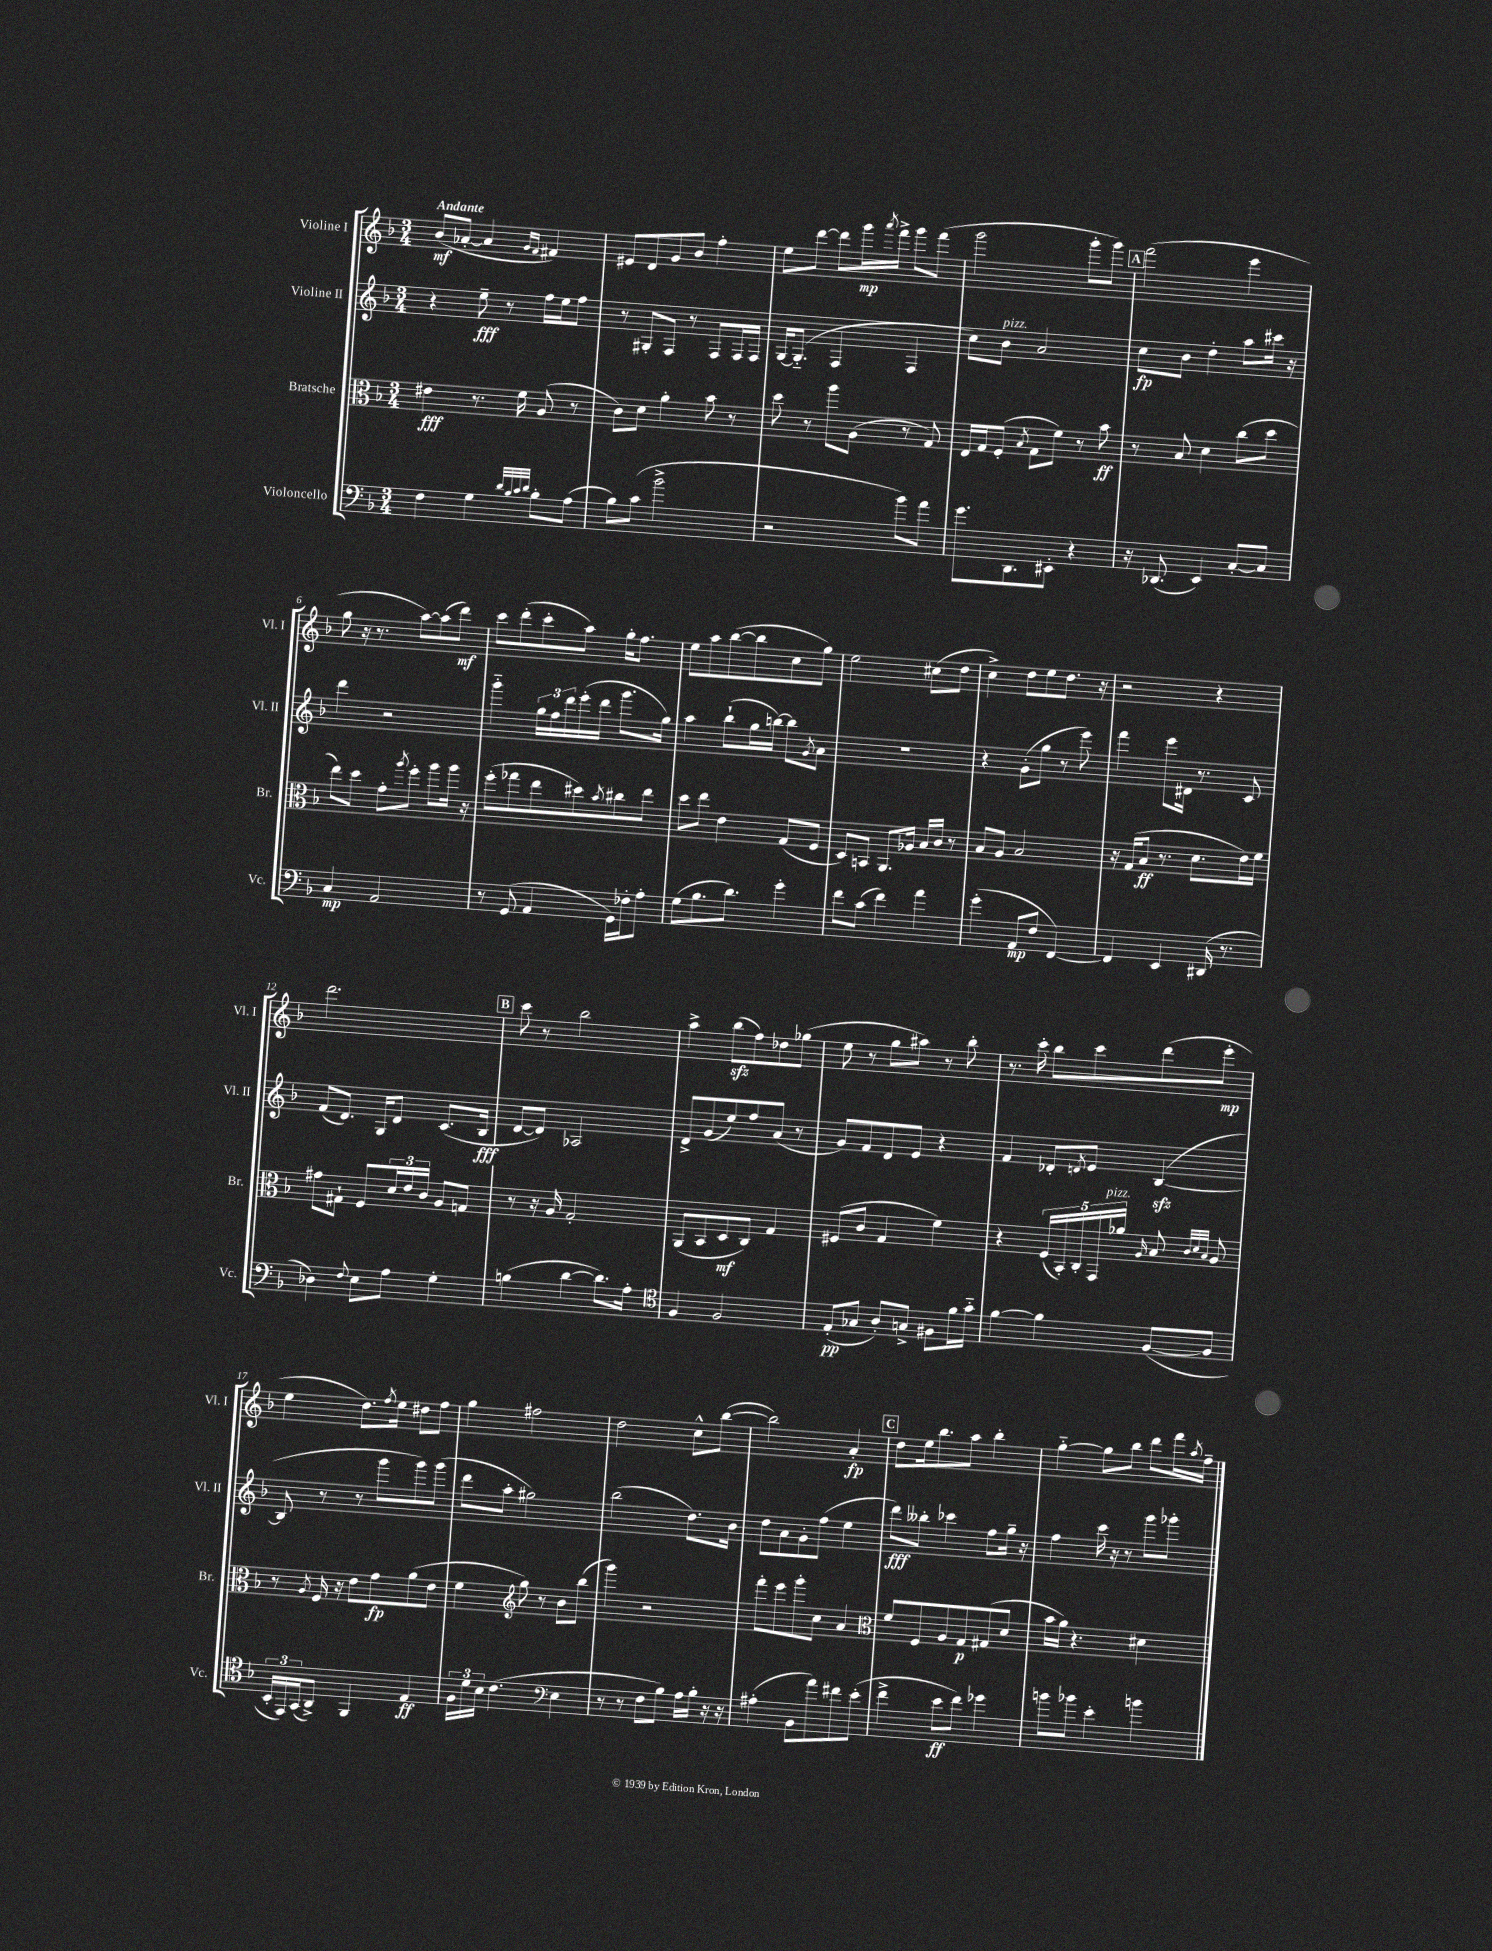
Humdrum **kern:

**kern	**dynam	**kern	**dynam	**kern	**dynam	**kern	**dynam
*part4	*part4	*part3	*part3	*part2	*part2	*part1	*part1
*staff4	*staff4	*staff3	*staff3	*staff2	*staff2	*staff1	*staff1
*I"Violoncello	*	*I"Bratsche	*	*I"Violine II	*	*I"Violine I	*
*I'Vc.	*	*I'Br.	*	*I'Vl. II	*	*I'Vl. I	*
*clefF4	*	*clefC3	*	*clefG2	*	*clefG2	*
*k[b-]	*	*k[b-]	*	*k[b-]	*	*k[b-]	*
*M3/4	*	*M3/4	*	*M3/4	*	*M3/4	*
=1	=1	=1	=1	=1	=1	=1	=1
!	!	!	!	!	!	!LO:TX:a:B:t=Andante	!
4F\	.	4e#X\	fff	4r	.	(8b-/L	mf
.	.	.	.	.	.	[8a-X'/J	.
4G\	.	8.r	.	8ee~\	fff	4a-/]	.
.	.	.	.	8r	.	.	.
.	.	16f\	.	.	.	.	.
32qqd/LLL	.	.	.	.	.	.	.
32qqB-/	.	.	.	.	.	.	.
32qqc/	.	.	.	.	.	16qqg/LL	.
32qqd/JJJ	.	.	.	.	.	16qqf/JJ	.
8B-'\L	.	(8A/	.	16ff\LL	.	4f#X/)	.
.	.	.	.	16ee\J	.	.	.
(8A\J	.	8r	.	8ff\J	.	.	.
=2	=2	=2	=2	=2	=2	=2	=2
8B-\L)	.	8c\L)	.	8r	.	8e#X/L	.
(8c\J	.	8d\J	.	8G#X'/L	.	8d/	.
2b-^\	.	4a'\	.	8F/J	.	8g/	.
.	.	.	.	8r	.	8b-/J	.
.	.	8b-\	.	8F/L	.	4ff'\	.
.	.	8r	.	16F/L	.	.	.
.	.	.	.	16F/JJ	.	.	.
=3	=3	=3	=3	=3	=3	=3	=3
2r	.	8dd\	.	[16G/KL	.	8ee\L	.
.	.	.	.	(8.G/J]	.	.	.
.	.	8r	.	.	.	[8ddd\J	.
.	.	8aa\L	.	4F/	.	8ddd\L]	.
.	.	(8A\J	.	.	.	16ggg\L	mp
.	.	.	.	.	.	8qaaa/	.
.	.	.	.	.	.	16fff^\JJ	.
8b-\L)	.	8r	.	4F/	.	8ggg\L	.
8a\J	.	8G/)	.	.	.	(8fff\J	.
=4	=4	=4	=4	=4	=4	=4	=4
8.g\L	.	16E/LL	.	8cc\L)	.	2ggg\	.
.	.	16G/J	.	.	.	.	.
!	!	!	!	!LO:TX:a:i:t=pizz.	!	!	!
.	.	(8F'/J	.	8b-\J	.	.	.
8.DD\	.	.	.	.	.	.	.
.	.	8qB-/	.	.	.	.	.
.	.	8G\L	.	2a/	.	.	.
8EE#X'\J	.	8f\J)	.	.	.	.	.
4r	.	8r	.	.	.	8ggg'\L	.
.	.	8b-\	ff	.	.	8ggg\J)	.
!!LO:REH:place=s1:t=A
=5	=5	=5	=5	=5	=5	=5	=5
16r	.	8r	.	8cc\L	fp	(2fff\	.
(8.DD-X/	.	.	.	.	.	.	.
.	.	8B-/	.	8b-\J	.	.	.
4EE/)	.	4d\	.	4dd'\	.	.	.
[8C'/L	.	(8cc\L	.	8aa\L	.	4eee\	.
8C/J]	.	8dd\J	.	16ccc#X\Jk	.	.	.
.	.	.	.	16r	.	.	.
!!LO:LB:g=z
=6	=6	=6	=6	=6	=6	=6	=6
4C/	mp	8ee\L)	.	4ddd\	.	8gg\	.
.	.	8dd\J	.	.	.	16r	.
.	.	.	.	.	.	8.r	.
2AA/	.	8g'\L	.	2r	.	.	.
.	.	8qaa/	.	.	.	.	.
.	.	8ff'\J	.	.	.	[8aa\L)	.
.	.	8aa\L	.	.	.	(8aa\]	.
.	.	16aa\Jk	.	.	.	8ddd\J)	mf
.	.	16r	.	.	.	.	.
=7	=7	=7	=7	=7	=7	=7	=7
8r	.	(8ff'\L	.	4ggg\	.	8ccc\L	.
(8GG/	.	8gg-X\	.	.	.	(8ddd'\	.
4AA/	.	8ee\	.	24gg\LL	.	8ccc'\	.
.	.	.	.	24ff\	.	.	.
.	.	.	.	24ddd\	.	.	.
.	.	8dd#X\)	.	(16eee'\	.	8aa\J)	.
.	.	.	.	16ddd\JJ	.	.	.
.	.	8qb-/	.	.	.	.	.
16GG\LL)	.	8cc#X\	.	8.ggg\L	.	16gg'\KL	.
16F-X'\J	.	.	.	.	.	8.ff\J	.
8A'\J	.	8ee\J	.	.	.	.	.
.	.	.	.	16gg\Jk)	.	.	.
=8	=8	=8	=8	=8	=8	=8	=8
(8G\L	.	8dd\L	.	4aa\	.	8ee\L	.
8.B-\	.	8ee\J	.	.	.	8aa\	.
.	.	4e\	.	(8bb-`\L	.	([8bb-\	.
8.d\J)	.	.	.	.	.	.	.
.	.	.	.	16gg\L	.	8bb-\]	.
.	.	.	.	[16bbn\JJ)	.	.	.
4g'\	.	(8G/L	.	8bb\L]	.	8cc\	.
.	.	.	.	8qg/	.	.	.
.	.	8F/J	.	8a\J	.	8gg\J)	.
=9	=9	=9	=9	=9	=9	=9	=9
8f\L	.	8D/L)	.	2.r	.	2ee\	.
(8c\J	.	8BBn/J	.	.	.	.	.
4f\)	.	8.AA/L	.	.	.	.	.
.	.	16A-X/Jk	.	.	.	.	.
4a\	.	16B-/LL	.	.	.	(8cc#X\L	.
.	.	16c/JJ	.	.	.	.	.
.	.	8r	.	.	.	8dd\J	.
=10	=10	=10	=10	=10	=10	=10	=10
(4g'\	.	8B-/L	.	4r	.	4cc^\)	.
.	.	8A/J	.	.	.	.	.
8AA/L	mp	2B-/	.	(8g'\L	.	8dd\L	.
8F/J	.	.	.	8gg\J	.	8ee\	.
[4FF/)	.	.	.	8r	.	8.dd\J	.
.	.	.	.	8eee\)	.	.	.
.	.	.	.	.	.	16r	.
=11	=11	=11	=11	=11	=11	=11	=11
4FF/]	.	16r	.	4fff\	.	2r	.
.	.	(16G/KL	.	.	.	.	.
.	.	8B-/J	ff	.	.	.	.
4EE/	.	8.r	.	8eee\L	.	.	.
.	.	.	.	16d#X\Jk	.	.	.
.	.	8.d\L	.	8.r	.	.	.
(16DD#X/	.	.	.	.	.	4r	.
8.r	.	.	.	.	.	.	.
.	.	16e\L)	.	8c/	.	.	.
.	.	16f\JJ	.	.	.	.	.
!!LO:LB:g=z
=12	=12	=12	=12	=12	=12	=12	=12
4D-X\)	.	8g#X\L	.	(8f/L	.	2.ddd\	.
.	.	8G#X`\J	.	8.d/J)	.	.	.
8qqF/	.	.	.	.	.	.	.
8E\L	.	8F/L	.	.	.	.	.
.	.	.	.	16G/KL	.	.	.
8A\J	.	24d/L	.	8d/J	.	.	.
.	.	24e/	.	.	.	.	.
.	.	24c/JJ	.	.	.	.	.
4G'\	.	8A/L	.	(8.c/L	.	.	.
.	.	8Gn/J	.	.	.	.	.
.	.	.	.	16B-/Jk	fff	.	.
!!LO:REH:place=s1:t=B
=13	=13	=13	=13	=13	=13	=13	=13
(4Bn\	.	8r	.	[8d/L	.	8ccc\	.
.	.	16r	.	8d/J])	.	8r	.
.	.	16A/	.	.	.	.	.
[4d\	.	2G'/	.	2A-X/	.	2bb-\	.
8.d\L])	.	.	.	.	.	.	.
16A'\Jk	.	.	.	.	.	.	.
=14	=14	=14	=14	=14	=14	=14	=14
*clefC4	*	*	*	*	*	*	*
4F/	.	(8AA/L	.	8d^/L	.	4aa^\	.
.	.	8BB-/	.	(8g/	.	.	.
2F/	.	8D/	mf	8ee/)	.	(8bb-zz\L	.
.	.	8C/J)	.	8ff/	.	8ff\)	.
.	.	4G/	.	(8a/J	.	8dd-X\	.
.	.	.	.	8r	.	(8gg-X\J	.
=15	=15	=15	=15	=15	=15	=15	=15
(8E'/L	pp	(8F#X/L	.	8g/L)	.	8ee\	.
8G-X/J	.	8c/J	.	8f/	.	8r	.
8A'/L)	.	4G/	.	8d/	.	8gg\L	.
8Gn^/J	.	.	.	8e/J	.	8aa#X\J)	.
8F#X\L	.	4f\)	.	4r	.	8r	.
16f\L	.	.	.	.	.	8bb-'\	.
16g\JJ	.	.	.	.	.	.	.
=16	=16	=16	=16	=16	=16	=16	=16
[4f\	.	4r	.	4f/	.	8.r	.
.	.	.	.	.	.	16ccc'\	.
4f\]	.	(20F/LL	.	8d-X'/L	.	8bb-\L	.
.	.	20BB-'/)	.	.	.	.	.
.	.	20C'/	.	.	.	.	.
.	.	.	.	8qdn/	.	.	.
.	.	.	.	8e/J	.	8ccc\	.
.	.	20GG/	.	.	.	.	.
!	!	!LO:TX:a:i:t=pizz.	!	!	!	!	!
.	.	20a-X/JJ	.	.	.	.	.
.	.	16qqA/	.	.	.	.	.
([8F/L	.	8B-/	.	([4B-zz/	.	(8ddd\	.
.	.	32qqc/LLL	.	.	.	.	.
.	.	32qqd/	.	.	.	.	.
.	.	32qqB-/JJJ	.	.	.	.	.
8F/J]	.	8A/	.	.	.	8eee'\J	mp
!!LO:LB:g=z
=17	=17	=17	=17	=17	=17	=17	=17
24BB-'/LL	.	8r	.	8B-/]	.	4ee\	.
24EE/)	.	.	.	.	.	.	.
(24GG/J	.	.	.	.	.	.	.
.	.	8qA/	.	.	.	.	.
8AA^/J)	.	16F/	.	8r	.	.	.
.	.	16r	.	.	.	.	.
4FF/	.	8e\L	.	8r	.	8.dd\L)	.
.	.	8g\	fp	8ggg\L	.	.	.
.	.	.	.	.	.	8qff/	.
.	.	.	.	.	.	16ee\Jk	.
4E/	ff	(8a\	.	8ggg\)	.	8dd#X\L	.
.	.	8e\J	.	(8ggg\J	.	8ff\J	.
=18	=18	=18	=18	=18	=18	=18	=18
24F\LL	.	4f\	.	8ddd\L	.	4gg\	.
24d\	.	.	.	.	.	.	.
24B-\JJ	.	.	.	.	.	.	.
(4.c\	.	.	.	8aa'\J	.	.	.
*	*	*clefG2	*	*	*	*	*
.	.	8gg\)	.	2gg#X\)	.	2ff#X\	.
.	.	8r	.	.	.	.	.
*clefF4	*	*	*	*	*	*	*
4E\	.	8b-\L	.	.	.	.	.
.	.	(8bb-\J	.	.	.	.	.
=19	=19	=19	=19	=19	=19	=19	=19
8r	.	4ggg\)	.	(2bb-\	.	2dd\	.
8r	.	.	.	.	.	.	.
8F\L	.	2r	.	.	.	.	.
8B-\J)	.	.	.	.	.	.	.
16A\LL	.	.	.	8.dd\L)	.	8cc^^\L	.
16B-'\JJ	.	.	.	.	.	.	.
16r	.	.	.	.	.	([8bb-\J	.
16r	.	.	.	16b-\Jk	.	.	.
=20	=20	=20	=20	=20	=20	=20	=20
(4A#X'\	.	8fff'\L	.	8dd\L	.	2bb-\])	.
.	.	8eee\	.	8a\	.	.	.
8BB-\L	.	8ggg'\	.	8g'\	.	.	.
8a\)	.	8cc\J	.	(8ff\J	.	.	.
8f#X\	.	4a/	.	4ee\	.	4a'/	fp
(8e'\J	.	.	.	.	.	.	.
!!LO:REH:place=s1:t=C
=21	=21	=21	=21	=21	=21	=21	=21
*	*	*clefC3	*	*	*	*	*
4f^\	.	8f/L	.	8ddd\L)	fff	8dd\L	.
.	.	8F/	.	8bb--X'\J	.	16ee\k	.
.	.	.	.	.	.	8.bb-\	.
8e\L	ff	8A/	.	4ccc-X\	.	.	.
8f\J)	.	8G/	p	.	.	8aa\J	.
4g-X\	.	(8G#X/	.	8ff\L	.	4bb-'\	.
.	.	8d/J	.	16gg~\Jk	.	.	.
.	.	.	.	16r	.	.	.
=22	=22	=22	=22	=22	=22	=22	=22
8bn\L	.	16b-\LL	.	4ff\	.	[4gg\	.
.	.	16a\JJ)	.	.	.	.	.
8b-X\J	.	4.r	.	.	.	.	.
4e'\	.	.	.	16ccc\	.	8gg\L]	.
.	.	.	.	16r	.	.	.
.	.	.	.	8r	.	8bb-\J	.
4bn\	.	4d#X\	.	8ggg\L	.	8ddd\L	.
.	.	.	.	8ggg-X'\J	.	16fff\L	.
.	.	.	.	.	.	8qaa/	.
.	.	.	.	.	.	16ff~\JJ	.
==	==	==	==	==	==	==	==
*-	*-	*-	*-	*-	*-	*-	*-
